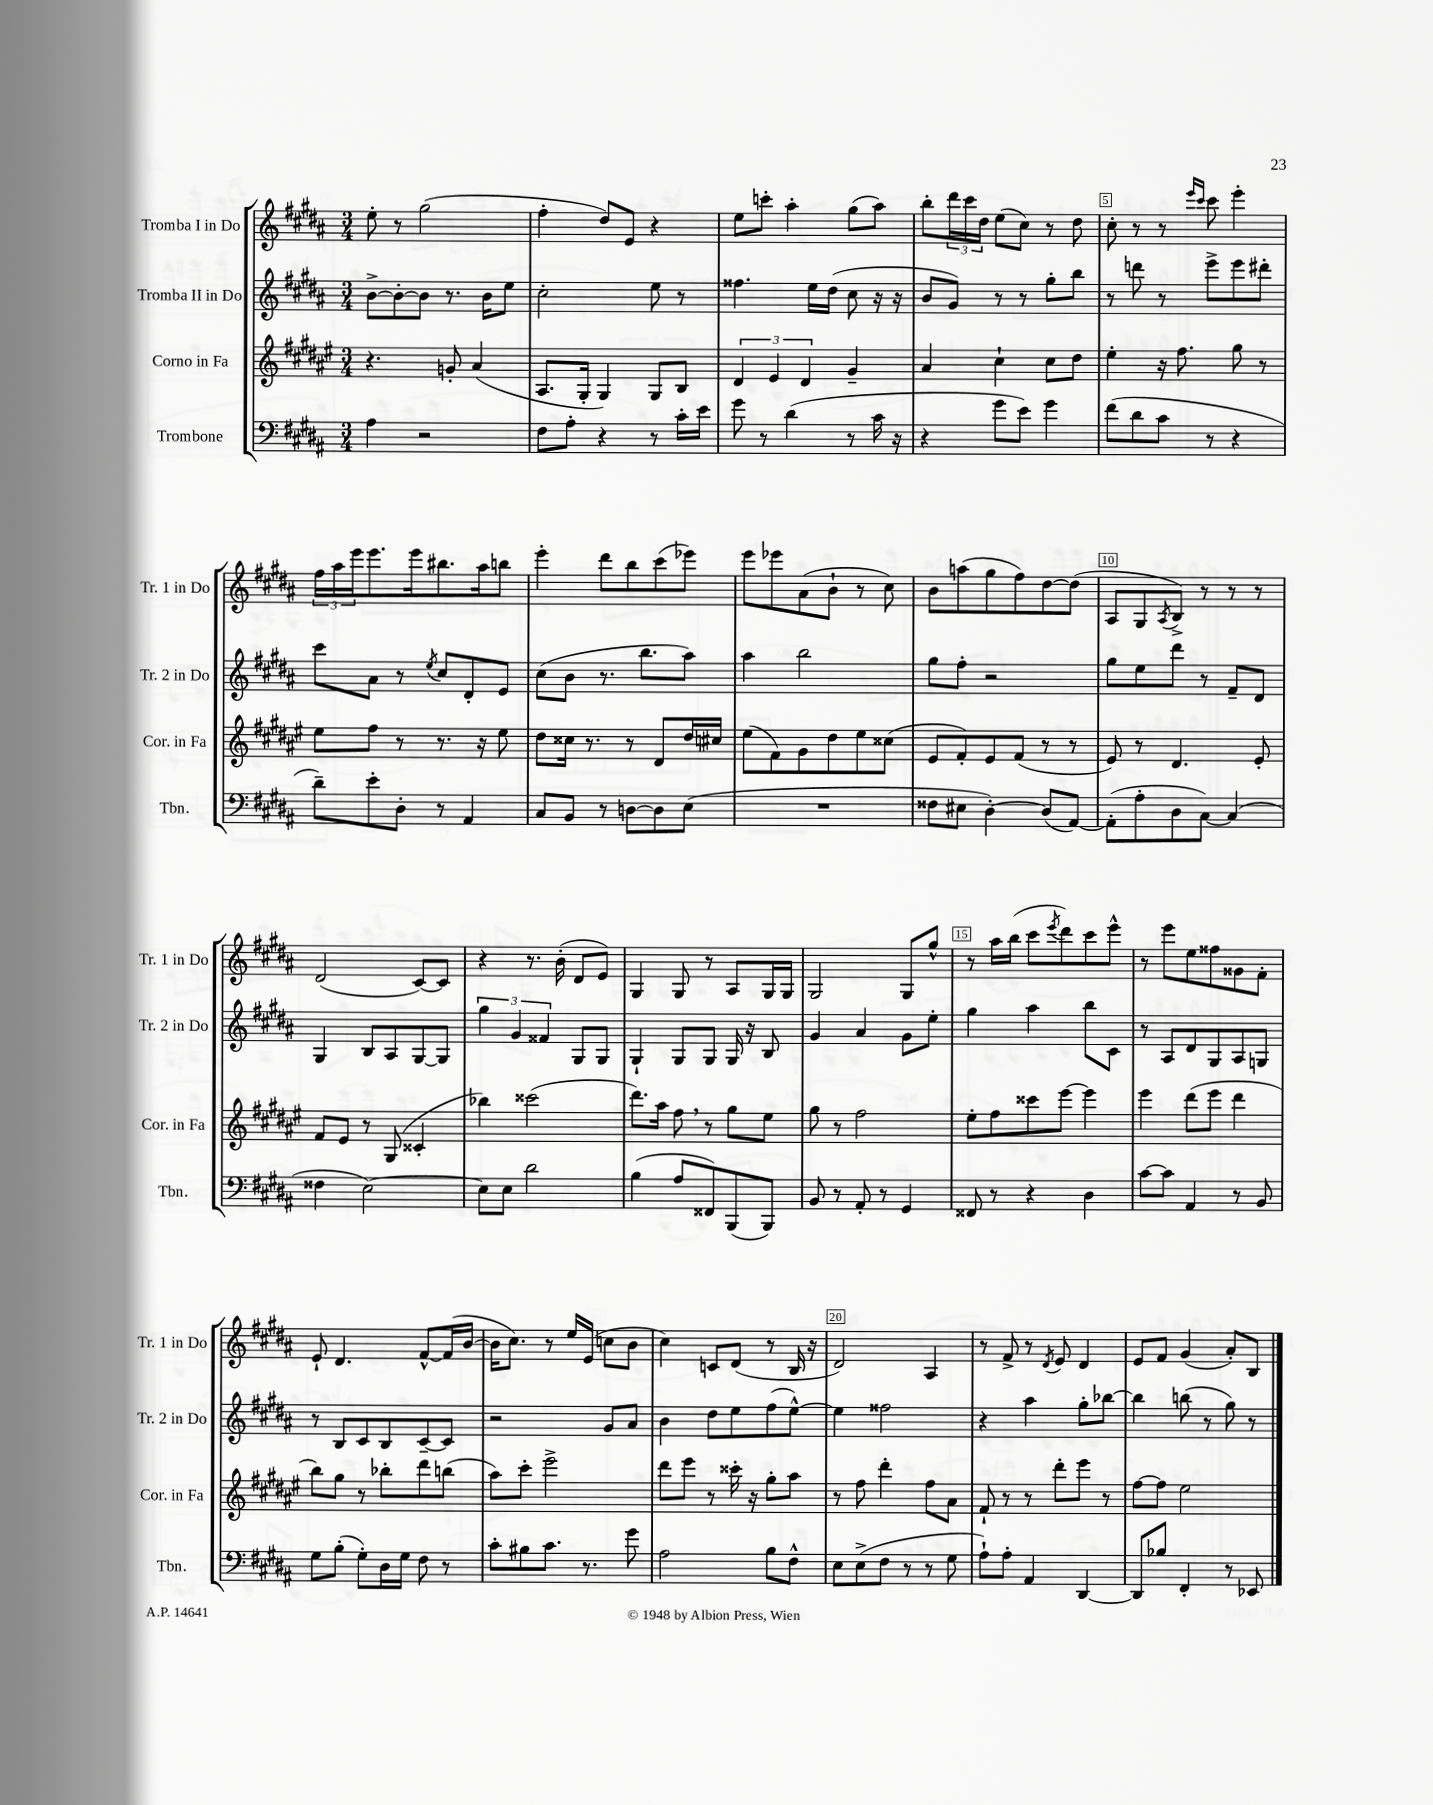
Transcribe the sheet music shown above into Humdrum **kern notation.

**kern	**kern	**kern	**kern
*staff4	*staff3	*staff2	*staff1
*clefF4	*clefG2	*clefG2	*clefG2
*k[f#c#g#d#a#]	*k[f#c#g#d#a#e#]	*k[f#c#g#d#a#]	*k[f#c#g#d#a#]
*M3/4	*M3/4	*M3/4	*M3/4
4A#\	4.r	[8b^\L	8ee'\
.	.	8b'\_	8r
2r	.	8b\]J	(2gg#\
.	8g'/	8.r	.
.	(4a#/	.	.
.	.	16b\LK	.
.	.	8ee\J	.
=	=	=	=
8F#\L	8.A#/L	2cc#'\	4ff#'\
8A#'\J	.	.	.
.	16G#'/Jk	.	.
4r	4G#/)	.	8dd#/L)
.	.	.	8e/J
8r	8G#/L	8ee\	4r
16c#'\LL	8B/J	8r	.
16e\JJ	.	.	.
=	=	=	=
8g#\	6d#/	4.ff##\	8ee\L
8r	.	.	8ccc'\J
.	6e#/	.	.
(4d#\	.	.	4aa#'\
.	6d#/	.	.
.	.	16ee\LL	.
.	.	(16dd#\JJ	.
8r	4g#~/	8cc#\	(8gg#\L
16c#\	.	16r	8aa#\J)
16r	.	16r	.
=	=	=	=
4r	4a#/	8b/L	8bb'\L
.	.	8g#/J)	24ddd#\L
.	.	.	24ccc#\
.	.	.	24dd#\JJ
8g#\L	4cc#`\	8r	(8ee\L
8e\J)	.	8r	8cc#\J)
4g#\	8cc#\L	8gg#'\L	8r
.	8dd#\J	8bb\J	8dd#\
=	=	=	=
(8f#\L	4ee#'\	8r	8cc#'\
8d#\	.	8ddd\	8r
8c#\J	16r	8r	8r
.	8.ff#\	.	.
.	.	.	16qqeee/LL
.	.	.	16qqccc#/JJ
8r	.	8eee^\L	8ccc#\
4r	8gg#\	8eee\	4eee'\
.	8r	8ddd#'\J	.
=	=	=	=
8d#~\L)	8ee#\L	8ccc#\L	24ff#\LL
.	.	.	24aa#\
.	.	.	24eee\J
8e'\	8ff#\J	8a#\J	8.eee\
8D#'\J	8r	8r	.
.	.	.	16eee\k
.	.	8qee/	.
8r	8.r	8cc#/L	8.bb#\
4AA#/	.	8d#'/	.
.	16r	.	16aa#\k
.	8ee#\	8e/J	8bb\J
=	=	=	=
8C#/L	8dd#\L	(8cc#\L	4eee'\
8BB/J	16cc##\Jk	8b\J	.
.	8.r	.	.
8r	.	8.r	8ddd#\L
[8D\L	8r	.	8bb\
.	.	8.bb\L	.
8D\]	8d#/L	.	(8ccc#\
(8E\J	16dd#/L	8aa#\J)	8eee-\J)
.	16cc#/JJ	.	.
=	=	=	=
2.r	(8ee#\L	4aa#\	8eee\L
.	8f#\)	.	8eee-\
.	8g#\	2bb\	(8a#\
.	8dd#\	.	8b`\J
.	8ee#\	.	8r
.	(8cc##\J	.	8cc#\)
=	=	=	=
8F##\L	8e#/L	8gg#\L	8b\L
8E#\J	8f#'/)	8ff#'\J	(8aa\
[4D#'\)	8e#/	2r	8gg#\
.	(8f#/J	.	8ff#\)
(8D#/]L	8r	.	[8dd#\
[8AA#/J)	8r	.	(8dd#\]J
=	=	=	=
(8AA#'\]L	8e#/)	8gg#\L	8A#/L
8A#'\	8r	8ee\	8G#/
.	.	.	8qA#/
8D#\	4.d#/	8ddd#\J	8B^/J)
[8C#\J)	.	8r	8r
(4C#/]	.	8f#~/L	8r
.	8e#'/	8d#/J	8r
=	=	=	=
4F##\	8f#/L	4G#/	(2d#/
.	8e#/J	.	.
[2E\)	8r	8B/L	.
.	(8G#/	8A#/	.
.	4c##'/	[8G#/	[8c#/L)
.	.	8G#/]J	8c#/]J
=	=	=	=
8E\]L	4bb-\)	6gg#\	4r
8E\J	.	.	.
.	.	6g#/	.
2d#\	(2ccc##\	.	8.r
.	.	6f##/	.
.	.	.	(16b'\
.	.	8G#/L	8d#/L
.	.	8G#/J	8e/J)
=	=	=	=
(4B\	8.ddd#\L)	4G#`/	4G#/
.	16aa#\Jk	.	.
8A#/L	8ff#\	8G#/L	8G#/
8FF##/)	8r	8G#/J	8r
(8BBB/	8gg#\L	16G#/	8A#/L
.	.	16r	.
8BBB/J)	8ee#\J	8B/	16G#/L
.	.	.	16G#/JJ
=	=	=	=
8BB/	8gg#\	4g#/	2G#/
8r	8r	.	.
8AA#'/	2ff#\	4a#/	.
8r	.	.	.
4GG#/	.	8g#\L	8G#/L
.	.	8ee'\J	8gg#^^/J
=	=	=	=
8FF##/	8ee#'\L	4gg#\	8r
8r	8ff#\	.	16aa#\LL
.	.	.	(16bb\JJ
4r	8ccc##\	4aa#\	8ccc#\L
.	.	.	8qeee/
.	[8eee#\J	.	8ddd#\)
4D#\	4eee#\]	8bb\L	8ccc#\
.	.	8c#\J	8eee^^\J
=	=	=	=
[8c#\L	4eee#\	8r	8r
8c#\]J	.	8A#/L	8eee\L
4AA#/	(8ddd#\L	8d#/	8ee\
.	8eee#\J	8G#/	8ff##\
8r	4ddd#\	8A#/	8g##\
8BB/	.	8G/J	8f#'\J
=	=	=	=
8G#\L	8bb\L)	8r	8e`/
(8B'\J	8gg#\J	8B/L	4.d#/
8G#'\L)	8r	8c#/	.
16D#\L	8bb-'\L	8B/	.
16G#\JJ	.	.	.
8F#\	8ddd#\	[8c#~/	[8f#^^/L
8r	(8bb\J	8c#/]J	(16f#/]L
.	.	.	[16b/JJ
=	=	=	=
8c#'\L	8aa#\L)	2r	16b\]LK
.	.	.	8.cc#\J)
8B#\	8ccc#'\J	.	.
8.c#\J	2eee#^\	.	8r
.	.	.	16ee/LL
8.r	.	.	(16e/JJ
.	.	8g#/L	8cc\L
8g#\	.	8a#/J	8b\J
=	=	=	=
2A#\	8ddd#\L	4b\	4cc#\)
.	8eee#\J	.	.
.	8r	8dd#\L	8c/L
.	16ccc##'\	8ee\	(8d#/J
.	16r	.	.
8B\L	8gg#'\L	(8ff#\	8r
8F#^^\J	8aa#\J	[8ee^^\J)	16B/
.	.	.	16r
=	=	=	=
8E\L	8r	4ee\]	2d#/)
(8E^\	8ff#\	.	.
8F#\J	4ddd#'\	2ff##\	.
8r	.	.	.
8r	8ff#\L	.	4A#/
8G#\	8a#\J	.	.
=	=	=	=
8A#`\L)	8f#`/	4r	8r
8A#'\J	8r	.	8f#^/
4AA#/	8r	4aa#\	8r
.	.	.	8qd#/
.	8ddd#'\L	.	8e/
[4DD#/	8eee#\J	8gg#'\L	4d#/
.	8r	[8bb-\J	.
=	=	=	=
8DD#/]L	[8ff#\L	4bb-\]	8e/L
8B-/J	8ff#\]J	.	8f#/J
4FF#'/	2ee#\	(8bb\	(4g#/
.	.	8r	.
8r	.	8gg#\)	8a#'/L)
8EE-/	.	8r	8B/J
==	==	==	==
*-	*-	*-	*-
